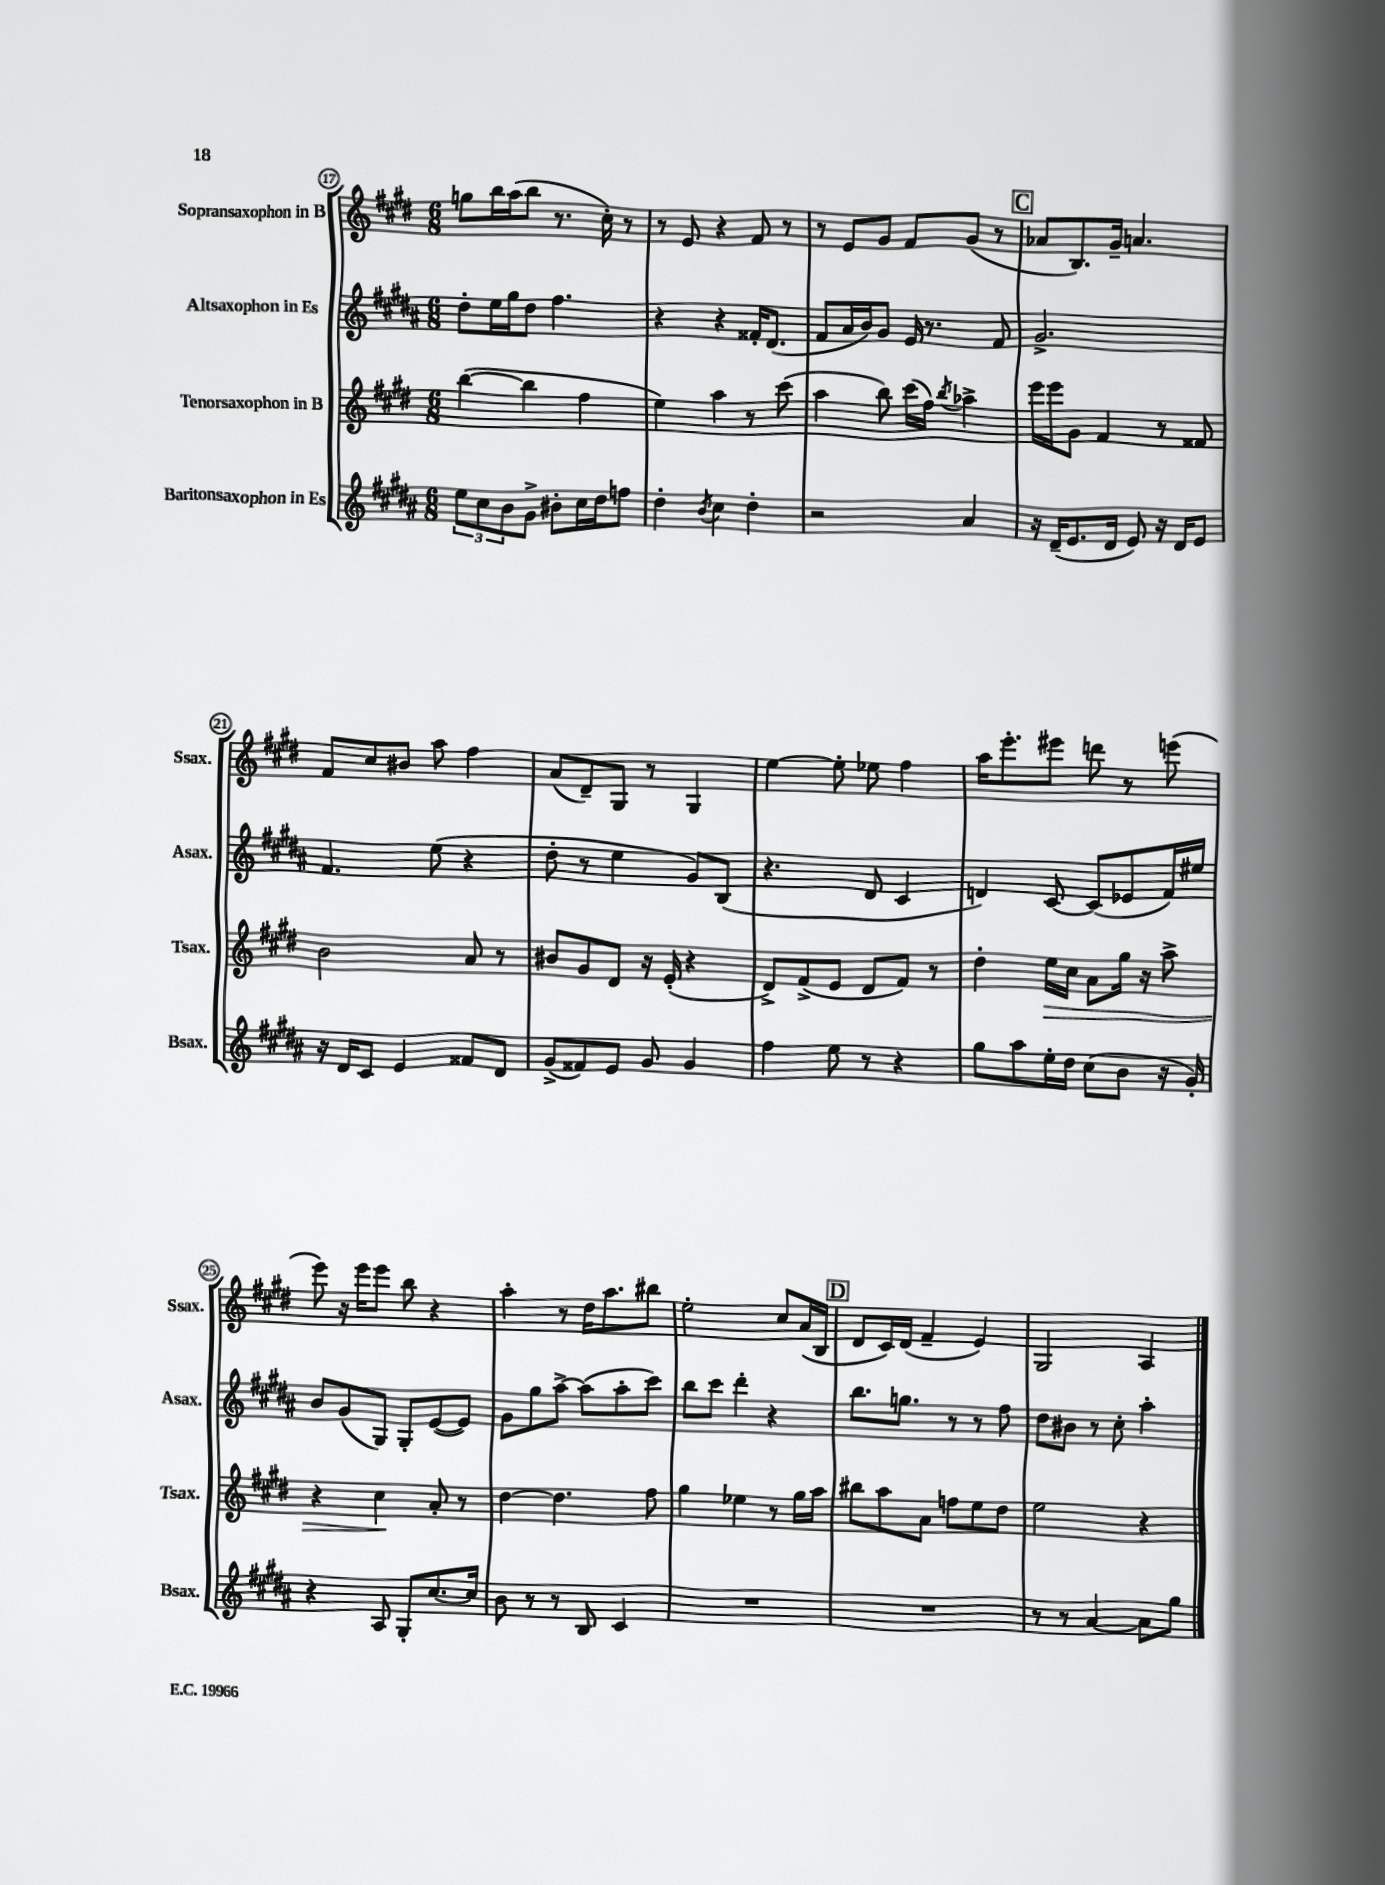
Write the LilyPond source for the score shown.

<<
\new StaffGroup <<
\new Staff = "s0" \with { instrumentName = "Sopransaxophon in B" shortInstrumentName = "Ssax." } {
    \clef treble \key e \major \numericTimeSignature \time 6/8
    g''8 b''16 a''16( b''8 r8. cis''16-.) r8 |
    r8 e'8 r4 fis'8 r8 |
    r8 e'8 gis'8 fis'8 gis'8( r8 |
    \mark \markup { \box "C" } aes'8 b8.) gis'16-- a'4. |
    fis'8 cis''8 bis'8 a''8 fis''4 |
    a'8( dis'8--) gis8 r8 gis4 |
    e''4~ e''8-. ees''8 fis''4 |
    a''16 e'''8.-. eis'''8 d'''8 r8 e'''8( |
    e'''8) r16 e'''16 e'''8 b''8 r4 |
    a''4-. r8 dis''16 a''8. bis''8 |
    e''2-. cis''8 a'16( b16 |
    \mark \markup { \box "D" } dis'8 cis'16) dis'16( fis'4-- e'4) |
    gis2 a4 \bar "|." |
}
\new Staff = "s1" \with { instrumentName = "Altsaxophon in Es" shortInstrumentName = "Asax." } {
    \clef treble \key b \major \numericTimeSignature \time 6/8
    dis''8-. e''16 gis''16 dis''8 fis''4. |
    r4 r4 fisis'16-. dis'8.( |
    fis'8 ais'16 b'16) gis'8 e'16 r8. fis'8 |
    \mark \markup { \box "C" } gis'2.-> |
    fis'4. e''8( r4 |
    dis''8-. r8 e''4 gis'8) b8( |
    r4. dis'8 cis'4 |
    d'4) cis'8~ cis'8( ees'8 fis'16) eis''16 |
    b'8 gis'8( gis8) gis8-. e'8~( e'8) |
    gis'8 gis''8 ais''8~-> ais''8( ais''8-. cis'''8) |
    b''8 cis'''8 dis'''4-. r4 |
    \mark \markup { \box "D" } b''8. g''8. r8 r8 fis''8 |
    dis''8 bis'8 r8 cis''8-. ais''4-. \bar "|." |
}
\new Staff = "s2" \with { instrumentName = "Tenorsaxophon in B" shortInstrumentName = "Tsax." } {
    \clef treble \key e \major \numericTimeSignature \time 6/8
    b''4~( b''4 fis''4 |
    e''4) a''4 r8 cis'''8( |
    a''4 b''8) cis'''16( fis''16) \acciaccatura { b''8 } aes''4-> |
    \mark \markup { \box "C" } e'''16 e'''16 gis'8 fis'4 r8 fisis'8 |
    b'2 a'8 r8 |
    bis'8 gis'8 dis'8 r16 e'16-.( r4 |
    dis'8->) fis'8->( e'8 dis'8 fis'8) r8 |
    dis''4-. e''16\> cis''16 a'8 gis''16 r16 a''8-> |
    r4 cis''4\! a'8-. r8 |
    dis''4~ dis''4. fis''8 |
    gis''4 ees''4 r8 gis''16 a''16 |
    \mark \markup { \box "D" } bis''8 a''8 a'8 f''8 e''8 dis''8 |
    e''2 r4 \bar "|." |
}
\new Staff = "s3" \with { instrumentName = "Baritonsaxophon in Es" shortInstrumentName = "Bsax." } {
    \clef treble \key b \major \numericTimeSignature \time 6/8
    \tuplet 3/2 { e''8 cis''8 b'8 } gis'8-> bis'8-. cis''16 dis''16 f''8 |
    dis''4-. \acciaccatura { b'8 } cis''4 dis''4-. |
    r2 ais'4 |
    \mark \markup { \box "C" } r16 dis'16--( e'8. dis'16 e'8) r16 dis'16 e'8 |
    r16 dis'16 cis'8 e'4 fisis'8 dis'8 |
    gis'8->( fisis'8) e'8 gis'8 gis'4 |
    fis''4 e''8 r8 r4 |
    gis''8 ais''8 e''16-. dis''16 cis''8( b'8 r16 gis'16-.) |
    r4 ais8 gis8-. cis''8.~ cis''16 |
    b'8 r8 r8 b8 cis'4 |
    R2. |
    \mark \markup { \box "D" } R2. |
    r8 r8 ais'4~ ais'8 gis''8 \bar "|." |
}
>>
>>
\layout { \context { \Score currentBarNumber = #17 \override BarNumber.stencil = #(make-stencil-circler 0.1 0.3 ly:text-interface::print) } }
